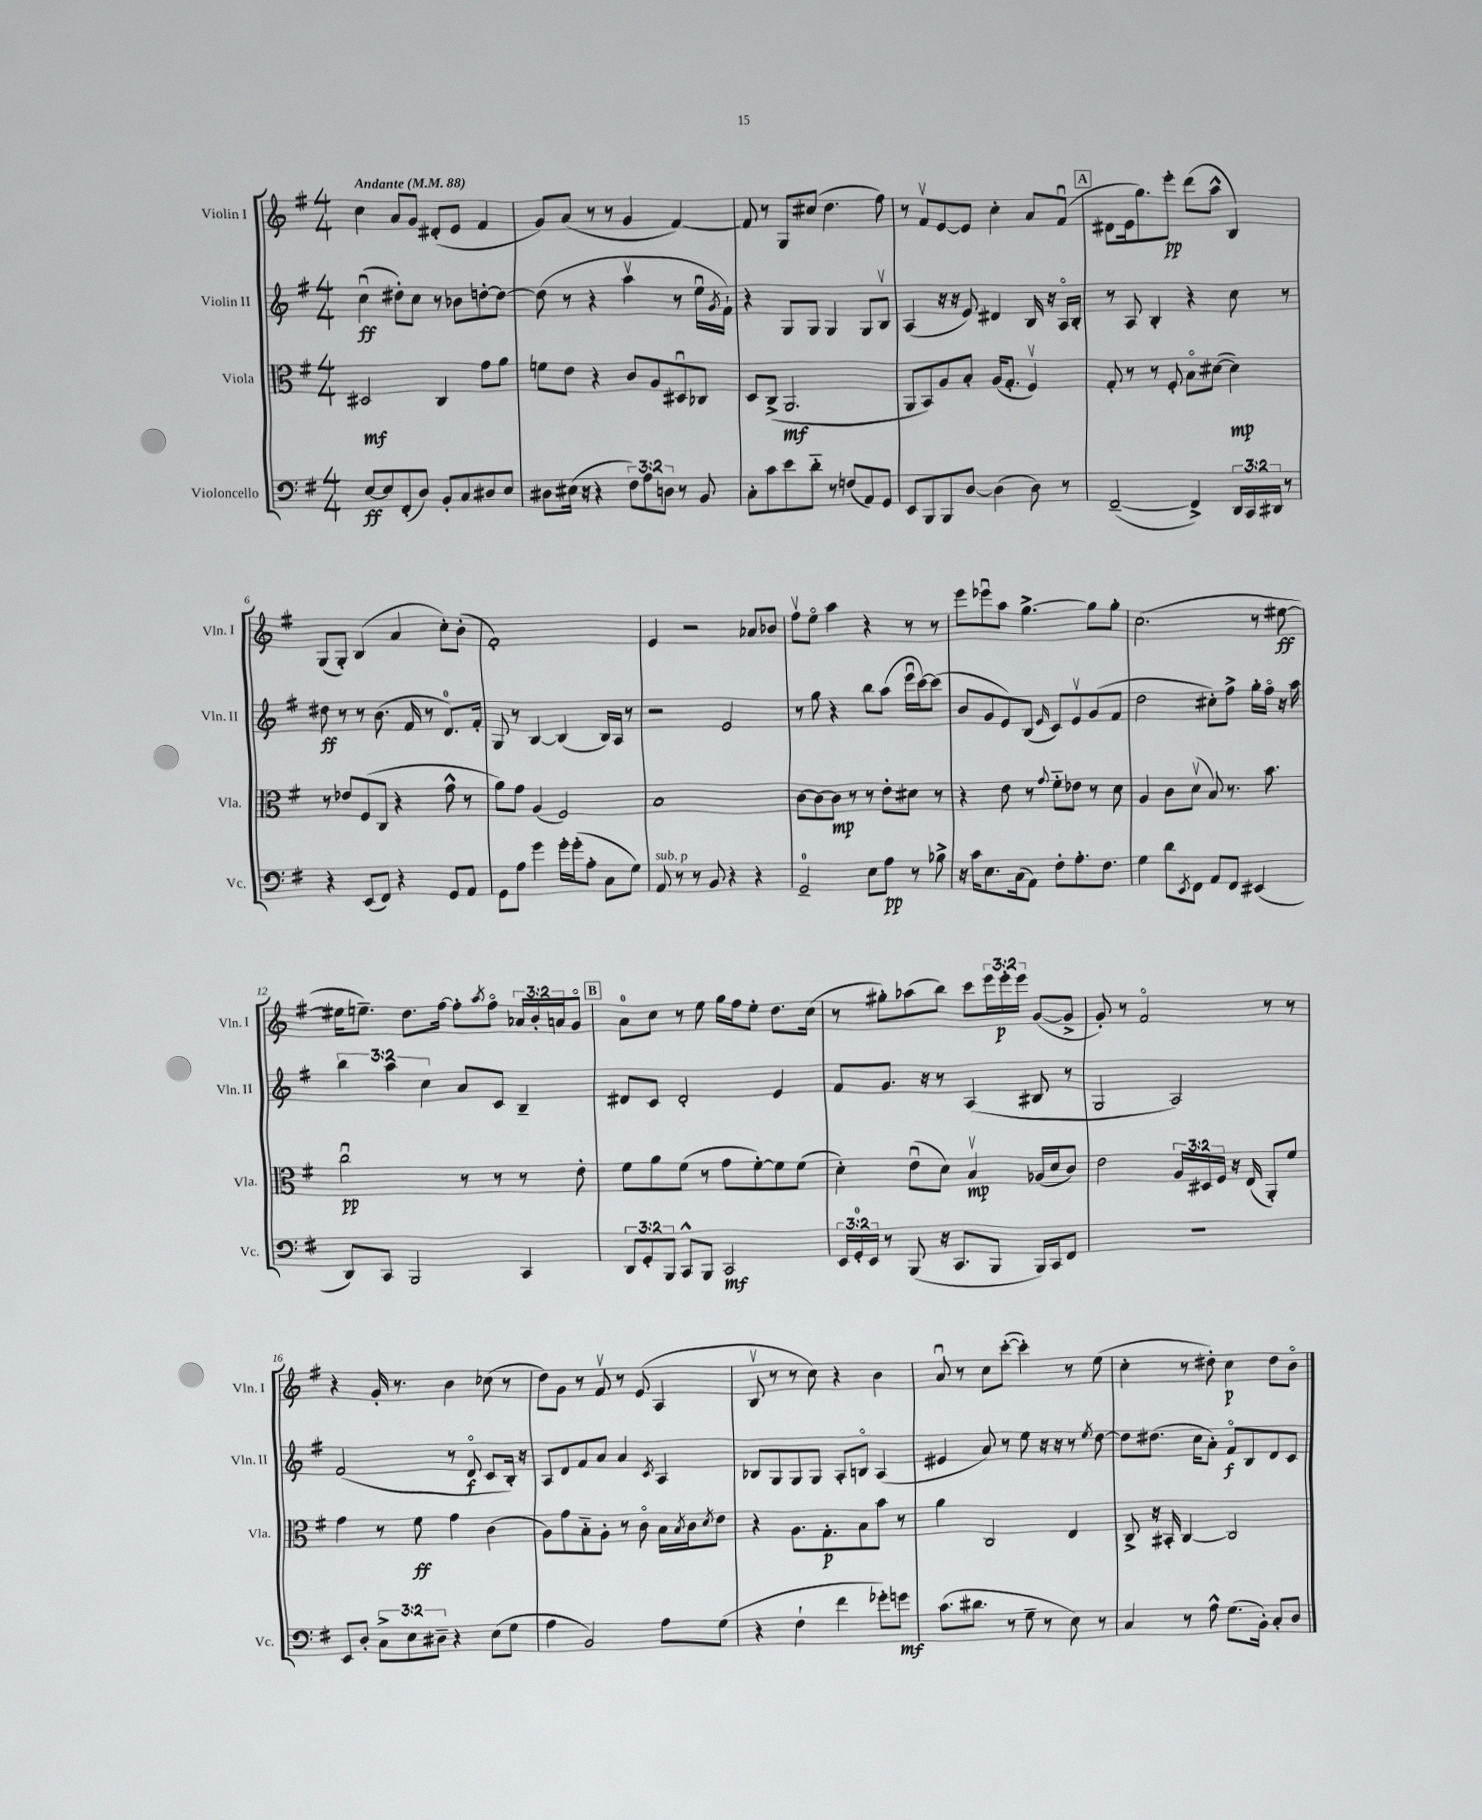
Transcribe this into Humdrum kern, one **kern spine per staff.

**kern	**dynam	**kern	**dynam	**kern	**dynam	**kern	**dynam
*part4	*part4	*part3	*part3	*part2	*part2	*part1	*part1
*staff4	*staff4	*staff3	*staff3	*staff2	*staff2	*staff1	*staff1
*I"Violoncello	*	*I"Viola	*	*I"Violin II	*	*I"Violin I	*
*I'Vc.	*	*I'Vla.	*	*I'Vln. II	*	*I'Vln. I	*
*clefF4	*	*clefC3	*	*clefG2	*	*clefG2	*
*k[f#]	*	*k[f#]	*	*k[f#]	*	*k[f#]	*
*M4/4	*	*M4/4	*	*M4/4	*	*M4/4	*
*MM88	*	*MM88	*	*MM88	*	*MM88	*
=1	=1	=1	=1	=1	=1	=1	=1
!	!	!	!	!	!	!LO:TX:a:B:t=Andante	!
[8E/L	ff	2D#X/	mf	(4ccu\	ff	4cc\	.
8E/]	.	.	.	.	.	.	.
(8FF#'/	.	.	.	8dd#X'\L)	.	8a/L	.
8D/J)	.	.	.	8cc\J	.	8g/J	.
8BB'/L	.	4C/	.	8r	.	(8d#X'/L	.
8C/	.	.	.	8b-X\L	.	8e/J	.
8D#X/	.	8g\L	.	[8ddn'\	.	4f#/	.
8E/J	.	8a\J	.	8dd\J_	.	.	.
=2	=2	=2	=2	=2	=2	=2	=2
8D#X\L	.	8fn\L	.	(8dd\]	.	8g/L)	.
(16E#X\Jk	.	8e\J	.	8r	.	(8a/J	.
16r	.	.	.	.	.	.	.
4r	.	4r	.	4r	.	8r	.
.	.	.	.	.	.	8r	.
12F#\L)	.	8c/L	.	4aav\	.	4g/	.
12A\	.	.	.	.	.	.	.
.	.	8A/	.	.	.	.	.
12Dn\J	.	.	.	.	.	.	.
8r	.	8D#Xu/	.	8r	.	[4f#/)	.
8BB/	.	8C-X/J	.	16eeu\LL	.	.	.
.	.	.	.	8qg/	.	.	.
.	.	.	.	16f#`\JJ)	.	.	.
=3	=3	=3	=3	=3	=3	=3	=3
8C'\L	.	8D/L	.	4r	.	8f#/]	.
8c\	.	(8C^/J	.	.	.	8r	.
8e\	.	2.AA/	mf	8G/L	.	8G/L	.
8d\J	.	.	.	8G/J	.	(8cc#X/J	.
8r	.	.	.	4G/	.	4.dd\	.
(8Fn/L	.	.	.	.	.	.	.
8AA/)	.	.	.	8G/L	.	.	.
8GG/J	.	.	.	8Bv/J	.	8ff#\)	.
=4	=4	=4	=4	=4	=4	=4	=4
8EE/L	.	8AA/L	.	(4A/	.	8r	.
8BBB/	.	8BB/)	.	.	.	8f#v/L	.
8BBB/	.	8A/	.	16r	.	[8e/	.
.	.	.	.	16r	.	.	.
[8D/J	.	8B'/J	.	8e/)	.	8e/J]	.
(4D\]	.	(16A/KL	.	4d#X/	.	4cc'\	.
.	.	8.G'/J	.	.	.	.	.
8D\)	.	4F#v/)	.	16B/	.	8a/L	.
.	.	.	.	16r	.	.	.
8r	.	.	.	16A/LL	.	(8f#u/J	.
.	.	.	.	16B'/JJ	.	.	.
!!LO:REH:place=s1:t=A
=5	=5	=5	=5	=5	=5	=5	=5
([2FF#~/	.	8G'/	.	8r	.	8d#X\L	.
.	.	8r	.	8A/	.	16e\k	.
.	.	.	.	.	.	8.gg\)	.
.	.	8r	.	4B'/	.	.	.
.	.	8F#'/	.	.	.	8eee'\J	pp
4FF#^/])	.	8B\L	.	4r	.	(8ddd\L	.
.	.	([8d#X\J	.	.	.	8aa^^\J	.
24DD/LL	.	4d#\])	mp	8cc\	.	4B/)	.
24CC/	.	.	.	.	.	.	.
24DD#X/JJ	.	.	.	.	.	.	.
8r	.	.	.	8r	.	.	.
!!LO:LB:g=z
=6	=6	=6	=6	=6	=6	=6	=6
4r	.	8r	.	8dd#X\	ff	(8G/L	.
.	.	8e-X/L	.	8r	.	8G'/J)	.
(8EE/L	.	(8F#/	.	8r	.	(4B/	.
8FF#/J)	.	8C/J	.	(8.b\	.	.	.
4r	.	4r	.	.	.	4a/	.
.	.	.	.	16f#/	.	.	.
.	.	.	.	8r	.	.	.
8GG/L	.	8g^^\	.	8.d/L)	.	8cc'\L)	.
8AA/J	.	8r	.	.	.	(8b'\J	.
.	.	.	.	16f#'/Jk	.	.	.
=7	=7	=7	=7	=7	=7	=7	=7
8GG\L	.	8a\L)	.	8G/	.	1f#')	.
8A\J	.	8g\J	.	8r	.	.	.
4g\	.	(4A/	.	[4B/	.	.	.
16g'\LL	.	2F#/)	.	(4B/]	.	.	.
(16g'\J	.	.	.	.	.	.	.
8A'\J	.	.	.	.	.	.	.
8C\L	.	.	.	16B/LL)	.	.	.
.	.	.	.	16A/JJ	.	.	.
8G\J)	.	.	.	8r	.	.	.
=8	=8	=8	=8	=8	=8	=8	=8
!LO:TX:a:i:t=sub. p	!	!	!	!	!	!	!
8AA/	.	1B	.	2r	.	4e/	.
8r	.	.	.	.	.	.	.
8r	.	.	.	.	.	2r	.
8BB/	.	.	.	.	.	.	.
4r	.	.	.	2e/	.	.	.
4r	.	.	.	.	.	8a-X/L	.
.	.	.	.	.	.	8b-X/J	.
=9	=9	=9	=9	=9	=9	=9	=9
2GG~/	.	[8c\L	.	8r	.	8ff#v\L	.
.	.	8c\_	.	8gg\	.	8ee\J	.
.	.	8c\J]	mp	4r	.	4aa\	.
.	.	8r	.	.	.	.	.
8E\L	.	8r	.	8bb\L	.	4r	.
8A\J	pp	8e'\L	.	(8aa\J	.	.	.
8r	.	8d#X\J	.	16eeeu\LL	.	8r	.
.	.	.	.	[16ccc\J)	.	.	.
8B-X^\	.	8r	.	(8ccc\J]	.	8r	.
=10	=10	=10	=10	=10	=10	=10	=10
16r	.	4r	.	8b/L	.	8eee\L	.
16c\KL	.	.	.	.	.	.	.
8.E\	.	.	.	8g/	.	8eee-Xu\	.
.	.	8e\	.	8e/)	.	8aa\J	.
(16C\k	.	.	.	.	.	.	.
8AA\J)	.	8r	.	(8B/J	.	[4.gg^\	.
.	.	8qqg/	.	16qqe/	.	.	.
8F#'\L	.	8f#\L	.	8c/L)	.	.	.
8.A'\	.	8e-X\J	.	8ev/	.	.	.
.	.	8r	.	(8g/	.	8gg\L]	.
8.F#\J	.	.	.	.	.	.	.
.	.	8d\	.	8f#/J	.	8gg'\J	.
=11	=11	=11	=11	=11	=11	=11	=11
4G\	.	4A/	.	2dd\	.	(2.cc\	.
8d\L	.	8c\L	.	.	.	.	.
8qEE/	.	.	.	.	.	.	.
8FF#\J	.	(8dv\J	.	.	.	.	.
8AA/L	.	8B/)	.	8cc#X'\L)	.	.	.
8FF#/J	.	8.r	.	8ff#^\J	.	.	.
(4EE#X/	.	.	.	16gg'\LL	.	8r	.
.	.	8.b\	.	16ff#\JJ	.	.	.
.	.	.	.	16r	.	[8ee#X\	ff
.	.	.	.	16aa\	.	.	.
!!LO:LB:g=z
=12	=12	=12	=12	=12	=12	=12	=12
8DD/L)	.	2ccu\	pp	6bb\	.	16ee#X\KL]	.
.	.	.	.	.	.	8.een~\J)	.
8CC/J	.	.	.	.	.	.	.
.	.	.	.	6aa\	.	.	.
2BBB/	.	.	.	.	.	8.dd\L	.
.	.	.	.	6cc\	.	.	.
.	.	.	.	.	.	[16ff#\Jk	.
.	.	8r	.	8a/L	.	8ff#'\L]	.
.	.	.	.	.	.	8qaa/	.
.	.	8r	.	8c/J	.	8ff#\J	.
4CC/	.	8r	.	4B~/	.	24a-X/LL	.
.	.	.	.	.	.	24b'/	.
.	.	.	.	.	.	24an/J	.
.	.	8e'\	.	.	.	8g/J	.
!!LO:REH:place=s1:t=B
=13	=13	=13	=13	=13	=13	=13	=13
12DD/L	.	8f#\L	.	8d#X/L	.	8a\L	.
12GG'/	.	.	.	.	.	.	.
.	.	8a\	.	8c/J	.	8cc\J	.
12BBB/J	.	.	.	.	.	.	.
8CC^^/L	.	(8f#\J	.	2d#'/	.	8r	.
8BBB/J	.	8r	.	.	.	8ee\	.
2CC/	mf	8g\L	.	.	.	16gg\LL	.
.	.	.	.	.	.	16ff#\J	.
.	.	[8f#'\)	.	.	.	8ee'\J	.
.	.	8f#\]	.	4e/	.	8.dd\L	.
.	.	(8f#\J	.	.	.	.	.
.	.	.	.	.	.	(16cc\Jk	.
=14	=14	=14	=14	=14	=14	=14	=14
24EE/LL	.	4d'\)	.	8f#/L	.	8r	.
24GG'/	.	.	.	.	.	.	.
24EE/JJ	.	.	.	.	.	.	.
8r	.	.	.	8.g/J	.	8gg#X'\L)	.
(8BBB/	.	(8eu\L	.	.	.	(8aa-X\	.
.	.	.	.	16r	.	.	.
16r	.	8d\J)	.	8r	.	8bb\J)	.
8.CC/L	.	.	.	.	.	.	.
.	.	4Bv/	mp	(4A/	.	8ccc\L	.
8BBB/J	.	.	.	.	.	24eee\L	.
.	.	.	.	.	.	24eee'\	p
.	.	.	.	.	.	24eee\JJ	.
16BBB/LL)	.	(16A-X/LL	.	8B#X/	.	([8g/L	.
16CC/J	.	16d/J	.	.	.	.	.
8FF#/J	.	8c/J)	.	8r	.	8g^/J]	.
=15	=15	=15	=15	=15	=15	=15	=15
1r	.	2e\	.	2G/	.	8g'/)	.
.	.	.	.	.	.	8r	.
.	.	.	.	.	.	2f#/	.
.	.	24A/LL	.	2A/)	.	.	.
.	.	24D#X/	.	.	.	.	.
.	.	24F#/JJ	.	.	.	.	.
.	.	16r	.	.	.	.	.
.	.	(16E/	.	.	.	.	.
.	.	8AA'/L)	.	.	.	8r	.
.	.	8f#/J	.	.	.	8r	.
!!LO:LB:g=z
=16	=16	=16	=16	=16	=16	=16	=16
8EE/L	.	4g\	.	(2f#/	.	4r	.
8D'/J	.	.	.	.	.	.	.
12C^\L	.	8r	.	.	.	16g'/	.
.	.	.	.	.	.	8.r	.
12E\	.	.	.	.	.	.	.
.	.	8f#\	ff	.	.	.	.
12D#X~\J	.	.	.	.	.	.	.
4r	.	4g\	.	8r	.	4b\	.
.	.	.	.	8d/	f	.	.
(8E\L	.	(4c\	.	8c/L	.	(8cc-X\	.
8G\J	.	.	.	16B'/Jk)	.	8r	.
.	.	.	.	16r	.	.	.
=17	=17	=17	=17	=17	=17	=17	=17
4A\	.	8A\L)	.	8A/L	.	8dd\L)	.
.	.	8g\	.	8d/	.	8g\J	.
2BB/)	.	8B\	.	8f#/	.	8r	.
.	.	8A'\J	.	8a/J	.	8f#v/	.
.	.	8r	.	4a/	.	8r	.
.	.	8c\	.	.	.	(8e/	.
.	.	.	.	8qc/	.	.	.
8A\L	.	16B\LL	.	4A/	.	4A/	.
.	.	8qB/	.	.	.	.	.
.	.	16c\J	.	.	.	.	.
.	.	8qd/	.	.	.	.	.
(8G\J	.	8e\J	.	.	.	.	.
=18	=18	=18	=18	=18	=18	=18	=18
4r	.	4r	.	8B-X/L	.	8Bv/	.
.	.	.	.	8G/	.	8r	.
4F#`\	.	8.A\L	.	8G/	.	8r	.
.	.	.	.	8G/J	.	8cc\)	.
.	.	8.G'\	p	.	.	.	.
4f#\	.	.	.	8A'/L	.	4r	.
.	.	8B\	.	8Bn/J	.	.	.
8g-X'\L)	.	8b\J	.	(4A/	.	4b\	.
8gn\J	mf	8r	.	.	.	.	.
=19	=19	=19	=19	=19	=19	=19	=19
(8.c\L	.	4a\	.	4e#X/	.	8au/	.
.	.	.	.	.	.	8r	.
8.d#X\J	.	.	.	.	.	.	.
.	.	2C/	.	8a/)	.	8cc\L	.
8r	.	.	.	8r	.	([8ccc'\J	.
8G~\	.	.	.	8ee\	.	4ccc'\])	.
8r	.	.	.	16r	.	.	.
.	.	.	.	16r	.	.	.
8E\)	.	4E/	.	8r	.	8r	.
.	.	.	.	8qee/	.	.	.
8r	.	.	.	[8dd\	.	(8ee\	.
=20	=20	=20	=20	=20	=20	=20	=20
4C/	.	8C^/	.	8dd\L]	.	4cc'\	.
.	.	16r	.	(8.dd#X\J	.	.	.
.	.	16BB#X'/	.	.	.	.	.
8r	.	[4C/	.	.	.	8r	.
.	.	.	.	16cc\KL	.	.	.
8A^^\	.	.	.	8a'\J)	.	8dd#X'\)	.
(8.G\L	.	2C/]	.	8f#/L	f	4cc\	p
.	.	.	.	8B/	.	.	.
16BB'\Jk)	.	.	.	.	.	.	.
8C'/L	.	.	.	8d/	.	8dd#\L	.
8D/J	.	.	.	8c/J	.	8b\J	.
==	==	==	==	==	==	==	==
*-	*-	*-	*-	*-	*-	*-	*-
